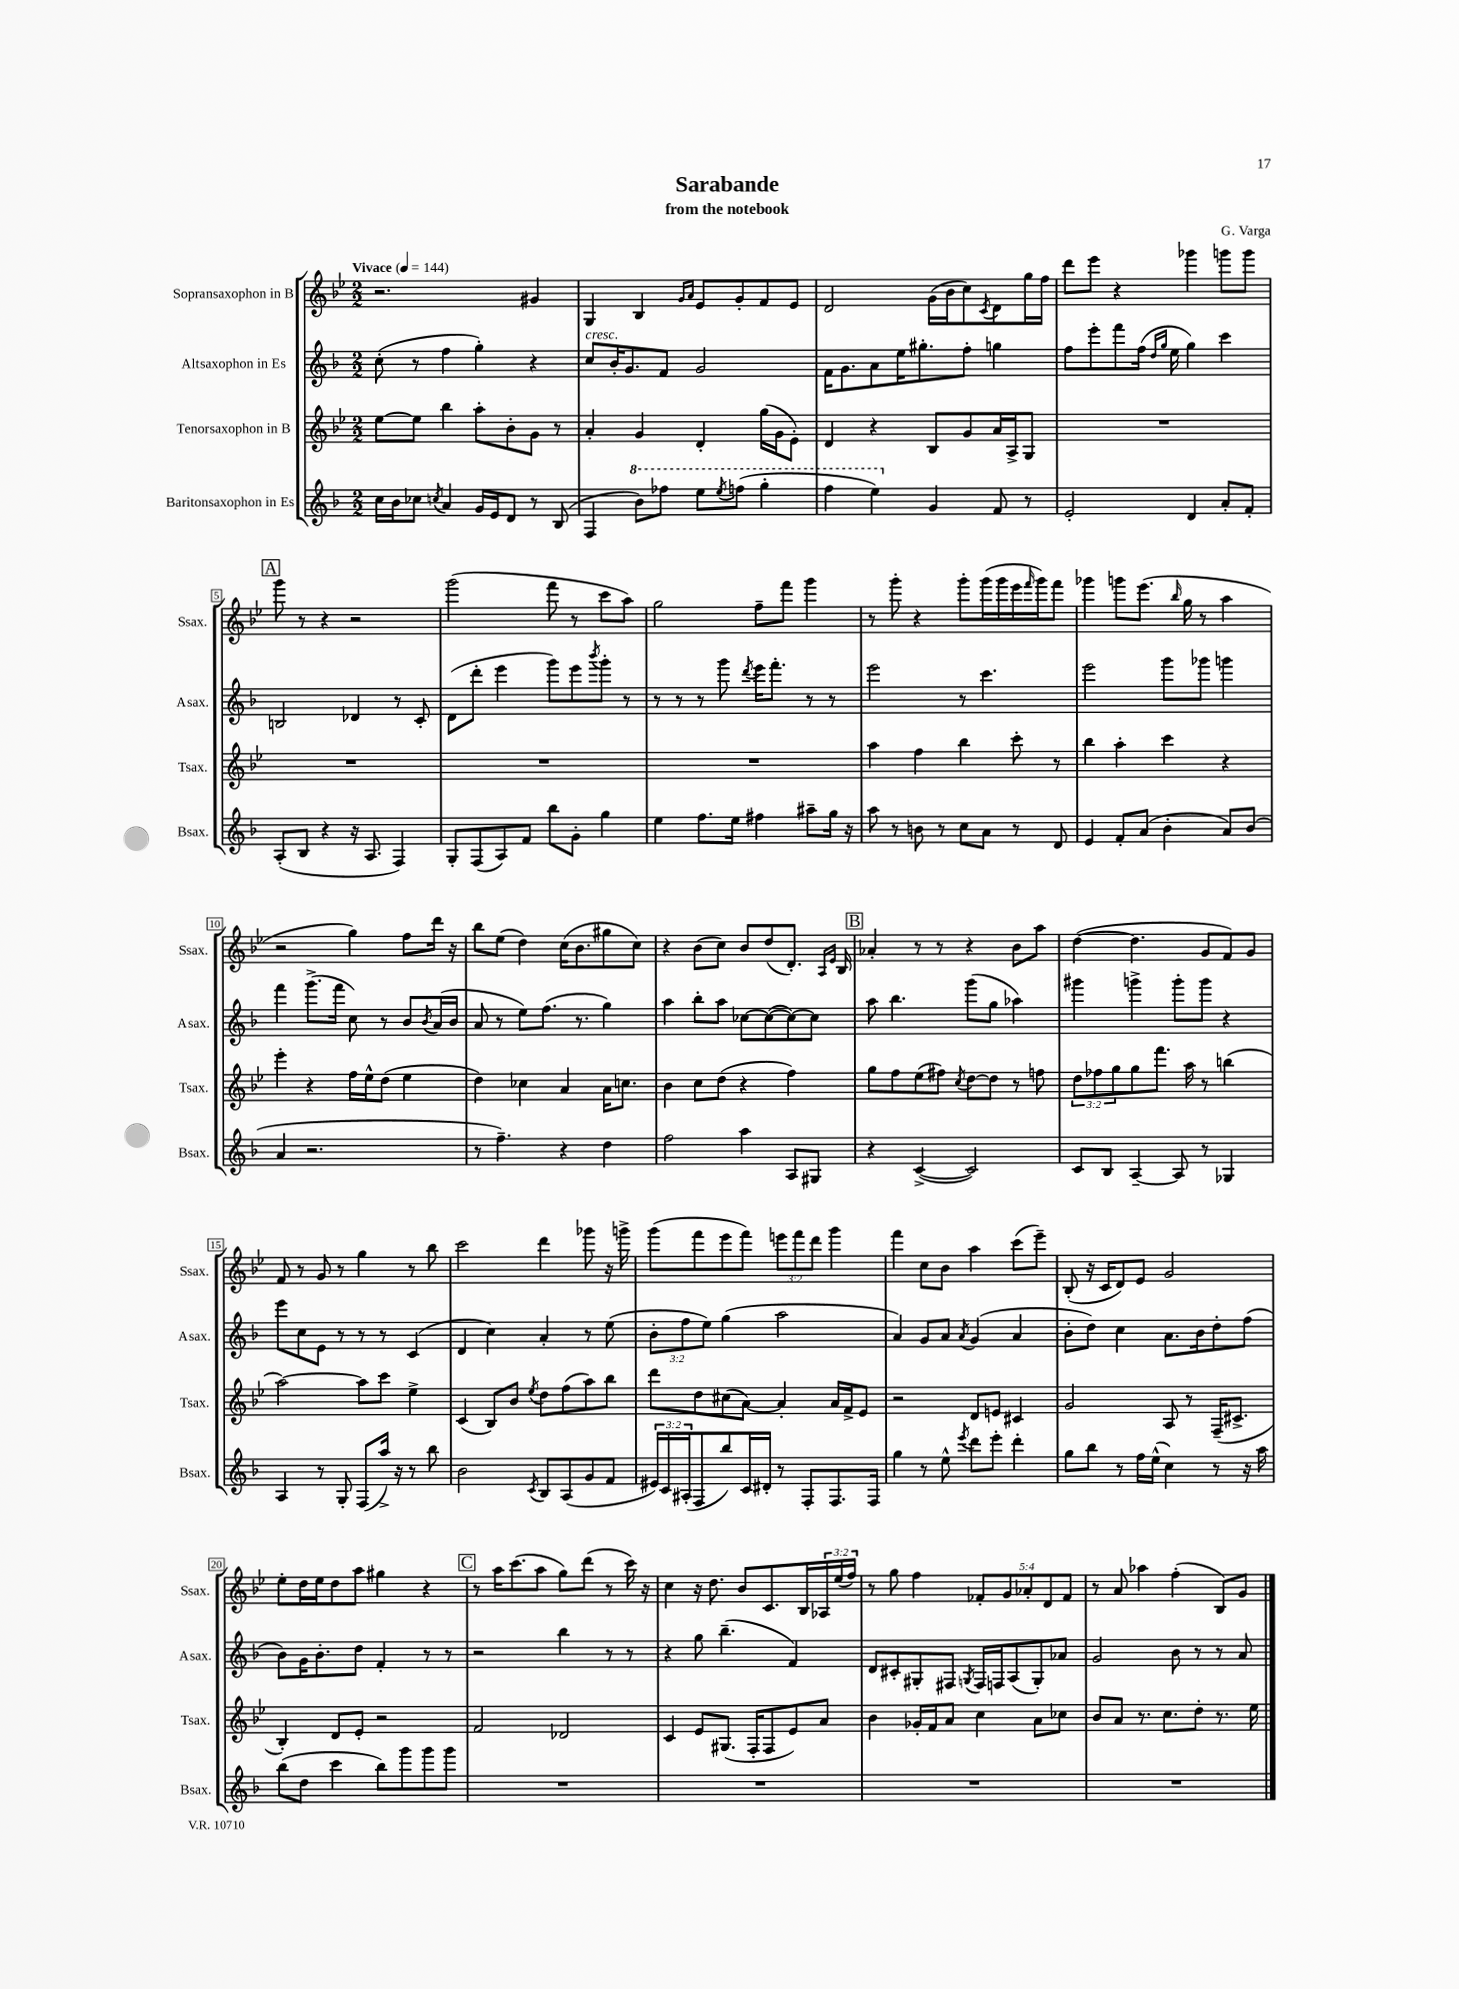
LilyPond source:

\header { title = "Sarabande" composer = "G. Varga" subtitle = "from the notebook" }
<<
\new StaffGroup <<
\new Staff = "s0" \with { instrumentName = "Sopransaxophon in B" shortInstrumentName = "Ssax." } {
    \clef treble \key bes \major \numericTimeSignature \time 2/2 \override Staff.TupletNumber.text = #tuplet-number::calc-fraction-text \tempo "Vivace" 4 = 144
    r2. gis'4 |
    g4 bes4 \grace { g'16 a'16 } ees'8 g'8-. f'8 ees'8 |
    d'2 g'16( bes'16 c''8) \acciaccatura { c'8 } d'8 g''16 f''16 |
    d'''8 ees'''8 r4 ges'''4 g'''8 g'''8 |
    \mark \markup { \box "A" } g'''8 r8 r4 r2 |
    g'''2( f'''8 r8 c'''8 a''8) |
    g''2 f''8-- f'''8 g'''4 |
    r8 g'''8-. r4 g'''8-. g'''16( g'''16 ees'''16 \grace { f'''16 } g'''16) f'''8 |
    ges'''4 g'''8 ees'''8.( \grace { bes''16 } g''16 r8 a''4 |
    r2 g''4) f''8 d'''16 r16 |
    bes''8 ees''8( d''4) c''16( bes'8. gis''8 c''8) |
    r4 bes'8( c''8) bes'8 d''8( d'8.-.) \grace { a16 ees'16 } bes16 |
    \mark \markup { \box "B" } aes'4-. r8 r8 r4 bes'8 a''8 |
    d''4~( d''4. g'8 f'8) g'8 |
    f'8 r8 g'8 r8 g''4 r8 bes''8 |
    c'''2 d'''4 ges'''8 r16 g'''16-> |
    g'''8( f'''8 ees'''8 f'''8) \tuplet 3/2 { e'''8 f'''8 d'''8 } g'''4 |
    f'''4 c''8 bes'8 a''4 c'''8( ees'''8--) |
    bes8-.( r16 c'16 d'8) ees'8 g'2 |
    ees''8-. d''16 ees''16 d''8 a''8 gis''4 r4 |
    \mark \markup { \box "C" } r8 a''16 c'''8.( a''8 g''8) d'''8( r8 c'''16) r16 |
    c''4 r16 d''8. bes'8 c'8. bes16 \tuplet 3/2 { aes16 ees''16( f''16) } |
    r8 g''8 f''4 \tuplet 5/4 { fes'8-. g'8 aes'8-. d'8 fes'8 } |
    r8 a'8 aes''4 f''4-.( bes8) g'8 \bar "|." |
}
\new Staff = "s1" \with { instrumentName = "Altsaxophon in Es" shortInstrumentName = "Asax." } {
    \clef treble \key f \major \numericTimeSignature \time 2/2 \override Staff.TupletNumber.text = #tuplet-number::calc-fraction-text
    c''8-.( r8 f''4 g''4-.) r4 |
    c''8^\markup { \italic "cresc." } bes'16-. g'8. f'8 g'2 |
    f'16 g'8. a'8 e''16 gis''8.-. f''8-. g''4 |
    f''8 e'''8-. f'''8 f''16( \grace { d''16 g''16 } e''16 g''4) c'''4 |
    \mark \markup { \box "A" } b2 des'4 r8 c'8-. |
    d'8( d'''8-. e'''4 g'''8) e'''8 \acciaccatura { bes'''8 } g'''8-. r8 |
    r8 r8 r8 g'''8 \acciaccatura { d'''8 } e'''16 f'''8.-. r8 r8 |
    e'''2 r8 c'''4. |
    e'''2 g'''8 ges'''8 g'''4 |
    f'''4 g'''8.->( f'''16 c''8) r8 bes'8 \acciaccatura { bes'8 } a'16( bes'16 |
    a'8 r8 e''8) f''8.( r8. g''4) |
    a''4 bes''8-. a''8 ces''8~ ces''8~( ces''8~) ces''8 |
    \mark \markup { \box "B" } a''8 bes''4. g'''8( g''8 aes''4) |
    gis'''4 g'''4-> g'''8-. g'''8 r4 |
    e'''8 c''8 e'8 r8 r8 r8 c'4( |
    d'4 c''4) a'4-. r8 e''8( |
    \tuplet 3/2 { bes'8-. f''8 e''8) } g''4( a''2 |
    a'4) g'8 a'8 \acciaccatura { a'8 } g'4( a'4 |
    bes'8-. d''8) c''4 a'8. bes'16 d''8-. f''8( |
    bes'8) g'16 bes'8.-. d''8 f'4-. r8 r8 |
    \mark \markup { \box "C" } r2 bes''4 r8 r8 |
    r4 g''8 bes''4.--( f'4) |
    d'8 cis'8-. gis8-. fis8 \acciaccatura { g8 } fis16 f16 a8( g8-.) aes'8 |
    g'2 bes'8 r8 r8 a'8 \bar "|." |
}
\new Staff = "s2" \with { instrumentName = "Tenorsaxophon in B" shortInstrumentName = "Tsax." } {
    \clef treble \key bes \major \numericTimeSignature \time 2/2 \override Staff.TupletNumber.text = #tuplet-number::calc-fraction-text
    ees''8~ ees''8 bes''4 a''8-. bes'8-. g'8 r8 |
    a'4-. g'4 d'4-. g''16( g'16 ees'8-.) |
    d'4 r4 bes8 g'8 a'16 a16-> g8 |
    R1 |
    \mark \markup { \box "A" } R1 |
    R1 |
    R1 |
    a''4 f''4 bes''4 c'''8-. r8 |
    bes''4 a''4-. c'''4 r4 |
    ees'''4-. r4 f''16 ees''16-^ d''8( ees''4 |
    d''4) ces''4 a'4 a'16 c''8. |
    bes'4 c''8 d''8( r4 f''4) |
    \mark \markup { \box "B" } g''8 f''8 ees''8( fis''8) \acciaccatura { c''8 } d''8~ d''8 r8 f''8 |
    \tuplet 3/2 { d''8 fes''8 g''8 } g''8 f'''8. a''16 r8 b''4( |
    a''2~) a''8 c'''8 ees''4-> |
    c'4( bes8) bes'8 \acciaccatura { ees''8 } d''8 f''8( a''8) bes''8 |
    d'''8 d''8 cis''8( a'8~) a'4-. a'16 f'16-> ees'8 |
    r2 d'8 e'8 cis'4 |
    g'2 a8 r8 f16--( cis'8.-> |
    bes4-.) d'8 ees'8-. r2 |
    \mark \markup { \box "C" } f'2 des'2 |
    c'4 ees'8 gis8.( f16-. f8 ees'8) a'8 |
    bes'4 ges'16-. f'16 a'8 c''4 a'8 ces''8 |
    bes'8 a'8 r8. c''8. d''8-. r8. ees''16 \bar "|." |
}
\new Staff = "s3" \with { instrumentName = "Baritonsaxophon in Es" shortInstrumentName = "Bsax." } {
    \clef treble \key f \major \numericTimeSignature \time 2/2 \override Staff.TupletNumber.text = #tuplet-number::calc-fraction-text
    c''16 bes'16 ces''8 \acciaccatura { c''8 } a'4 g'16 e'16 d'8 r8 bes8( |
    f4 \ottava #1 bes''8) fes'''8 e'''8 \acciaccatura { e'''8 } f'''8( g'''4-. |
    f'''4 e'''4) \ottava #0 g'4 f'8 r8 |
    e'2-. d'4 a'8-. f'8-. |
    \mark \markup { \box "A" } a8-.( bes8 r4 r16 a8. f4) |
    g8-. f8( a8) f'8 bes''8 g'8-. g''4 |
    e''4 f''8. e''16 fis''4 ais''8-- g''16 r16 |
    a''8 r8 b'8 r8 c''8 a'8 r8 d'8 |
    e'4 f'8-. a'8( bes'4-. a'8) bes'8( |
    a'4 r2. |
    r8 f''4.--) r4 d''4 |
    f''2 a''4 a8 gis8 |
    \mark \markup { \box "B" } r4 c'4~->( c'2) |
    c'8 bes8 a4~-- a8 r8 ges4 |
    a4 r8 g8-. f8( a''16->) r16 r8 bes''8 |
    bes'2 \acciaccatura { c'8 } bes8 a8( g'8 f'8 |
    \tuplet 3/2 { eis'16) c'16 ais16-.( } f8 bes''8) c'16 dis'16-. r8 f8-. f8. f16 |
    g''4 r8 e''8-^ \acciaccatura { e'''8 } d'''8 e'''8-. d'''4-. |
    g''8 bes''8 r8 f''16 e''16-^( c''4) r8 r16 a''16 |
    bes''8( d''8 c'''4 bes''8) g'''8 g'''8 g'''8 |
    \mark \markup { \box "C" } R1 |
    R1 |
    R1 |
    R1 \bar "|." |
}
>>
>>
\layout { \context { \Score \override BarNumber.stencil = #(make-stencil-boxer 0.1 0.3 ly:text-interface::print) } }
